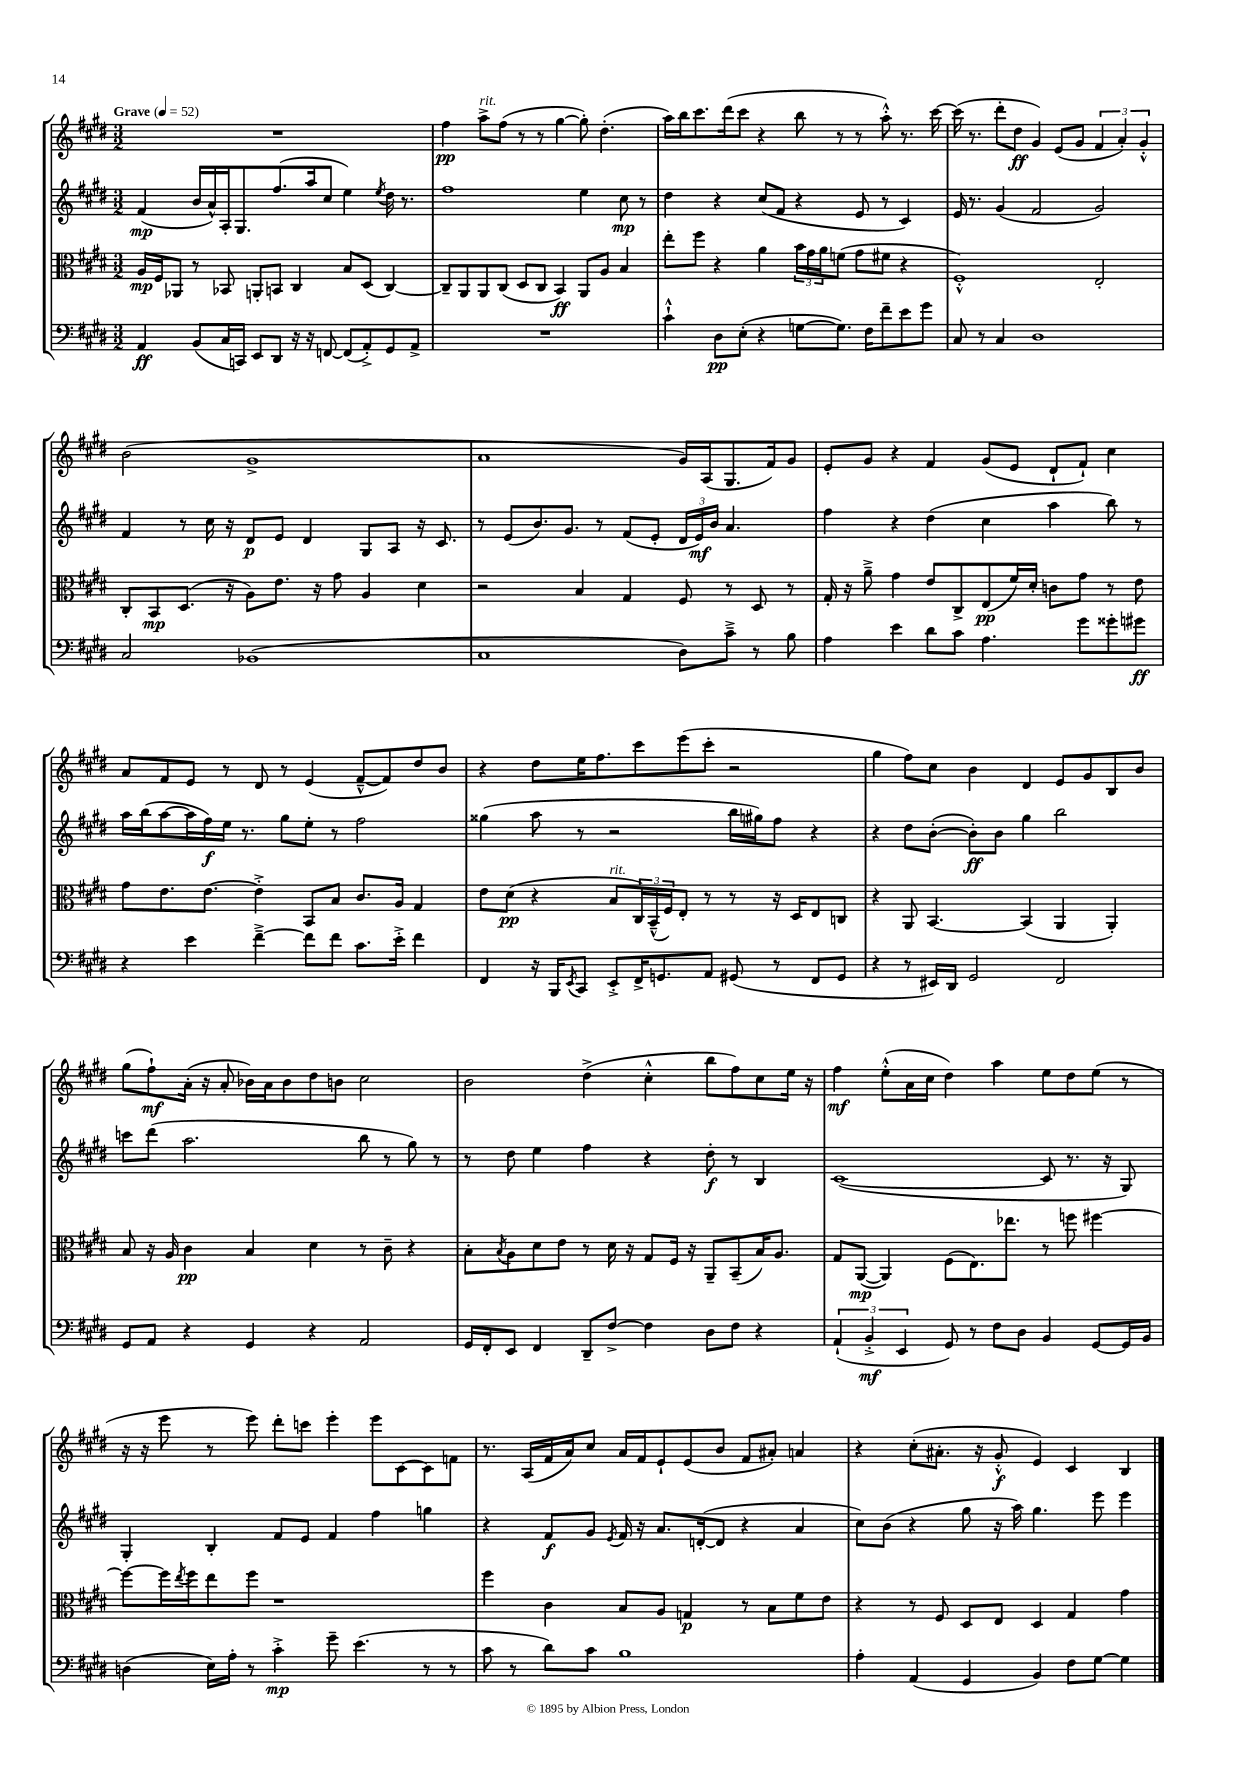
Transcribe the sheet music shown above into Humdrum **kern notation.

**kern	**dynam	**kern	**dynam	**kern	**dynam	**kern	**dynam
*part4	*part4	*part3	*part3	*part2	*part2	*part1	*part1
*staff4	*staff4	*staff3	*staff3	*staff2	*staff2	*staff1	*staff1
*clefF4	*	*clefC3	*	*clefG2	*	*clefG2	*
*k[f#c#g#d#]	*	*k[f#c#g#d#]	*	*k[f#c#g#d#]	*	*k[f#c#g#d#]	*
*M3/2	*	*M3/2	*	*M3/2	*	*M3/2	*
*MM52	*	*MM52	*	*MM52	*	*MM52	*
=1	=1	=1	=1	=1	=1	=1	=1
!	!	!	!	!	!	!LO:TX:a:B:t=Grave	!
4AA/	ff	16A/LL	mp	(4f#/	mp	1.r	.
.	.	16F#/J	.	.	.	.	.
.	.	8AA-X/J	.	.	.	.	.
(8BB/L	.	8r	.	16b/LL	.	.	.
.	.	.	.	16a^^/)	.	.	.
16C#/L	.	8BB-X/	.	16A'/J	.	.	.
16CCn/JJ)	.	.	.	8.G#/	.	.	.
8EE/L	.	8AAn'/L	.	.	.	.	.
8DD#/J	.	8BBn/J	.	(8.ff#/	.	.	.
16r	.	4C#/	.	.	.	.	.
16r	.	.	.	16aa/k	.	.	.
[8FFn/	.	.	.	8cc#/J	.	.	.
(8FF/L]	.	8B/L	.	4ee\)	.	.	.
8AA'^/)	.	(8D#/J	.	.	.	.	.
.	.	.	.	8qee/	.	.	.
8GG#/	.	[4C#/)	.	16dd#\	.	.	.
.	.	.	.	8.r	.	.	.
8AA^/J	.	.	.	.	.	.	.
=2	=2	=2	=2	=2	=2	=2	=2
1.r	.	8C#~/L]	.	1ff#	.	4ff#\	pp
.	.	8AA/	.	.	.	.	.
!	!	!	!	!	!	!LO:TX:a:i:t=rit.	!
.	.	8AA/	.	.	.	8aa^\L	.
.	.	(8C#/J	.	.	.	(8ff#\J	.
.	.	8D#/L	.	.	.	8r	.
.	.	8C#/J	.	.	.	8r	.
.	.	4BB/)	ff	.	.	[4gg#\	.
.	.	8AA/L	.	4ee\	.	8gg#'\])	.
.	.	8A/J	.	.	.	(4.dd#'\	.
.	.	4B/	.	8cc#\	mp	.	.
.	.	.	.	8r	.	.	.
=3	=3	=3	=3	=3	=3	=3	=3
4c#`^^\	.	8ee'\L	.	4dd#\	.	16aa\LL)	.
.	.	.	.	.	.	16bb\J	.
.	.	8ff#\J	.	.	.	8.ccc#\	.
8D#\L	pp	4r	.	4r	.	.	.
.	.	.	.	.	.	(16ddd#\k	.
(8E'\J	.	.	.	.	.	8ccc#\J	.
4r	.	4a\	.	(8cc#/L	.	4r	.
.	.	.	.	8f#/J	.	.	.
[8Gn\L	.	24b\LL	.	4r	.	8bb\	.
.	.	24g#\	.	.	.	.	.
.	.	24a\J	.	.	.	.	.
8.G\J])	.	(8fn\J	.	.	.	8r	.
.	.	8g#\L	.	8e/	.	8r	.
16F#\KL	.	.	.	.	.	.	.
8f#~\	.	8f#X\J	.	8r	.	8aa'^^\)	.
8e\	.	4r	.	4c#/)	.	8.r	.
8g#\J	.	.	.	.	.	.	.
.	.	.	.	.	.	[16ccc#\	.
=4	=4	=4	=4	=4	=4	=4	=4
8C#/	.	1F#'^^)	.	16e/	.	(16ccc#\]	.
.	.	.	.	8.r	.	8.r	.
8r	.	.	.	.	.	.	.
4C#/	.	.	.	(4g#/	.	8ddd#'\L	.
.	.	.	.	.	.	8dd#\J	ff
1D#	.	.	.	2f#/	.	4g#/)	.
.	.	.	.	.	.	(8e/L	.
.	.	.	.	.	.	8g#/J	.
.	.	2E'/	.	2g#/)	.	6f#/	.
.	.	.	.	.	.	6a'/)	.
.	.	.	.	.	.	6g#'^^/	.
!!LO:LB:g=z
=5	=5	=5	=5	=5	=5	=5	=5
2C#/	.	8C#'/L	.	4f#/	.	(2b\	.
.	.	8BB/	mp	.	.	.	.
.	.	(8.D#/J	.	8r	.	.	.
.	.	.	.	16cc#\	.	.	.
.	.	16r	.	16r	.	.	.
(1BB-X	.	8A\L)	.	8d#/L	p	1g#^	.
.	.	8.e\J	.	8e/J	.	.	.
.	.	.	.	4d#/	.	.	.
.	.	16r	.	.	.	.	.
.	.	8g#\	.	.	.	.	.
.	.	4A/	.	8G#/L	.	.	.
.	.	.	.	8A/J	.	.	.
.	.	4d#\	.	16r	.	.	.
.	.	.	.	8.c#/	.	.	.
=6	=6	=6	=6	=6	=6	=6	=6
1C#	.	2r	.	8r	.	1a	.
.	.	.	.	(8e/L	.	.	.
.	.	.	.	8.b/)	.	.	.
.	.	.	.	8.g#/J	.	.	.
.	.	4B/	.	.	.	.	.
.	.	.	.	8r	.	.	.
.	.	4G#/	.	(8f#/L	.	.	.
.	.	.	.	8e'/J	.	.	.
8D#\L)	.	8F#/	.	24d#/LL	.	16g#/LL)	.
.	.	.	.	24e/)	mf	.	.
.	.	.	.	.	.	(16A/J	.
.	.	.	.	24b/JJ	.	.	.
8c#~^\J	.	8r	.	4.a/	.	8.G#/	.
8r	.	8D#/	.	.	.	.	.
.	.	.	.	.	.	16f#/k)	.
8B\	.	8r	.	.	.	8g#/J	.
=7	=7	=7	=7	=7	=7	=7	=7
4A\	.	16G#'/	.	4ff#\	.	8e'/L	.
.	.	16r	.	.	.	.	.
.	.	8a~^\	.	.	.	8g#/J	.
4e\	.	4g#\	.	4r	.	4r	.
8d#\L	.	8e/L	.	(4dd#\	.	4f#/	.
8c#\J	.	8C#^/	.	.	.	.	.
4.A\	.	(8E/	pp	4cc#\	.	(8g#/L	.
.	.	16f#/L)	.	.	.	8e/J	.
.	.	16d#'/JJ	.	.	.	.	.
.	.	8cn\L	.	4aa\	.	8d#`/L	.
8g#\L	.	8g#\J	.	.	.	8f#`/J)	.
8g##X'\	.	8r	.	8bb\)	.	4cc#\	.
8g#X\J	ff	8e\	.	8r	.	.	.
!!LO:LB:g=z
=8	=8	=8	=8	=8	=8	=8	=8
4r	.	8g#\L	.	16aa\LL	.	8a/L	.
.	.	.	.	(16bb\J	.	.	.
.	.	8.e\	.	[8aa\	.	8f#/	.
4e\	.	.	.	16aa\L]	.	8e/J	.
.	.	[8.e\J	.	16ff#\)	f	.	.
.	.	.	.	16ee\JJ	.	8r	.
.	.	.	.	8.r	.	.	.
[4f#~^\	.	4e'^\]	.	.	.	8d#/	.
.	.	.	.	8gg#\L	.	8r	.
8f#\L]	.	8BB/L	.	8ee'\J	.	(4e/	.
8f#\J	.	8B/J	.	8r	.	.	.
8.c#\L	.	8.c#/L	.	2ff#\	.	[8f#~^^/L	.
.	.	.	.	.	.	8f#/])	.
16e'^\Jk	.	16A/Jk	.	.	.	.	.
4f#\	.	4G#/	.	.	.	8dd#/	.
.	.	.	.	.	.	8b/J	.
=9	=9	=9	=9	=9	=9	=9	=9
4FF#/	.	8e\L	.	(4gg##X\	.	4r	.
.	.	(8d#\J	pp	.	.	.	.
16r	.	4r	.	8aa\	.	8dd#\L	.
16BBB/KL	.	.	.	.	.	.	.
8qEE/	.	.	.	.	.	.	.
8CC#/J	.	.	.	8r	.	16ee\K	.
.	.	.	.	.	.	8.ff#\	.
!	!	!LO:TX:a:i:t=rit.	!	!	!	!	!
8EE'^/L	.	8B/L	.	2r	.	.	.
16FF#^/K	.	24C#/L)	.	.	.	8ccc#\	.
.	.	(24BB~^^/	.	.	.	.	.
8.GGn/	.	.	.	.	.	.	.
.	.	24F#/J)	.	.	.	.	.
.	.	8E'/J	.	.	.	(8eee\	.
8AA/J	.	8r	.	.	.	8ccc#'\J	.
(8GG#X/	.	8r	.	16bb\LL	.	2r	.
.	.	.	.	16gg#X\J)	.	.	.
8r	.	16r	.	8ff#\J	.	.	.
.	.	16D#/KL	.	.	.	.	.
8FF#/L	.	8E/	.	4r	.	.	.
8GG#/J	.	8Cn/J	.	.	.	.	.
=10	=10	=10	=10	=10	=10	=10	=10
4r	.	4r	.	4r	.	4gg#\	.
8r	.	8AA/	.	8dd#\L	.	8ff#\L)	.
16EE#X/LL)	.	[4.BB/	.	([8b'\J	.	8cc#\J	.
16DD#/JJ	.	.	.	.	.	.	.
2GG#/	.	.	.	8b'\L])	ff	4b\	.
.	.	.	.	8b\J	.	.	.
.	.	(4BB/]	.	4gg#\	.	4d#/	.
2FF#/	.	4AA/	.	2bb\	.	8e/L	.
.	.	.	.	.	.	8g#/	.
.	.	4AA'/)	.	.	.	8B/	.
.	.	.	.	.	.	8b/J	.
!!LO:LB:g=z
=11	=11	=11	=11	=11	=11	=11	=11
8GG#/L	.	8B/	.	8cccn\L	.	(8gg#\L	.
8AA/J	.	16r	.	(8ddd#\J	.	8ff#`\)	mf
.	.	16A/	.	.	.	.	.
4r	.	4c#\	pp	2.aa\	.	(16a'\Jk	.
.	.	.	.	.	.	16r	.
.	.	.	.	.	.	8a'/	.
4GG#/	.	4B/	.	.	.	16b-X\LL)	.
.	.	.	.	.	.	16a\J	.
.	.	.	.	.	.	8b-\	.
4r	.	4d#\	.	.	.	8dd#\	.
.	.	.	.	.	.	8bn\J	.
2AA/	.	8r	.	8bb\	.	2cc#\	.
.	.	8c#~\	.	8r	.	.	.
.	.	4r	.	8gg#\)	.	.	.
.	.	.	.	8r	.	.	.
=12	=12	=12	=12	=12	=12	=12	=12
16GG#/LL	.	8B'\L	.	8r	.	2b\	.
16FF#'/J	.	.	.	.	.	.	.
.	.	8qB/	.	.	.	.	.
8EE/J	.	8A\	.	8dd#\	.	.	.
4FF#/	.	8d#\	.	4ee\	.	.	.
.	.	8e\J	.	.	.	.	.
8DD#~/L	.	8r	.	4ff#\	.	(4dd#^\	.
[8F#^/J	.	16d#\	.	.	.	.	.
.	.	16r	.	.	.	.	.
4F#\]	.	8G#/L	.	4r	.	4cc#'^^\	.
.	.	16F#/Jk	.	.	.	.	.
.	.	16r	.	.	.	.	.
8D#\L	.	8AA~/L	.	8dd#'\	f	8bb\L	.
8F#\J	.	(8BB~/	.	8r	.	8ff#\)	.
4r	.	16B/K)	.	4B/	.	8cc#\	.
.	.	8.A/J	.	.	.	.	.
.	.	.	.	.	.	16ee\Jk	.
.	.	.	.	.	.	16r	.
=13	=13	=13	=13	=13	=13	=13	=13
(6AA`/	.	8G#/L	.	([1c#	.	4ff#\	mf
.	.	([8AA/J	mp	.	.	.	.
6BB'^/	mf	.	.	.	.	.	.
.	.	4AA/])	.	.	.	(8ee'^^\L	.
6EE/	.	.	.	.	.	.	.
.	.	.	.	.	.	16a\L	.
.	.	.	.	.	.	16cc#\JJ	.
8GG#/)	.	(8F#\L	.	.	.	4dd#\)	.
8r	.	8.E\)	.	.	.	.	.
8F#\L	.	.	.	.	.	4aa\	.
.	.	8.ee-X\J	.	.	.	.	.
8D#\J	.	.	.	.	.	.	.
4BB/	.	8r	.	8c#/]	.	8ee\L	.
.	.	8ffn\	.	8.r	.	8dd#\	.
[8GG#/L	.	[4ff#X\	.	.	.	(8ee\J	.
.	.	.	.	16r	.	.	.
16GG#/L]	.	.	.	8G#/)	.	8r	.
16BB/JJ	.	.	.	.	.	.	.
!!LO:LB:g=z
=14	=14	=14	=14	=14	=14	=14	=14
(4Dn\	.	8ff#\L_	.	4G#'/	.	16r	.
.	.	.	.	.	.	16r	.
.	.	16ff#\L]	.	.	.	8eee\	.
.	.	8qee/	.	.	.	.	.
.	.	16ff#\J	.	.	.	.	.
16E\LL)	.	8ee\	.	4B'/	.	8r	.
16A'\JJ	.	.	.	.	.	.	.
8r	.	8ff#\J	.	.	.	8eee\)	.
4c#'^\	mp	1r	.	8f#/L	.	8ddd#'\L	.
.	.	.	.	8e/J	.	8cccn\J	.
8g#~\	.	.	.	4f#/	.	4eee'\	.
(4.e\	.	.	.	.	.	.	.
.	.	.	.	4ff#\	.	8eee\L	.
.	.	.	.	.	.	[8c#\	.
8r	.	.	.	4ggn\	.	8c#\]	.
8r	.	.	.	.	.	8fn\J	.
=15	=15	=15	=15	=15	=15	=15	=15
8c#\	.	4ff#\	.	4r	.	8.r	.
8r	.	.	.	.	.	.	.
.	.	.	.	.	.	(16A/LL	.
8d#\L)	.	4c#\	.	8f#/L	f	16f#/	.
.	.	.	.	.	.	16a/J)	.
8c#\J	.	.	.	8g#/J	.	8cc#/J	.
.	.	.	.	8qe/	.	.	.
1B	.	8B/L	.	16f#/	.	16a/LL	.
.	.	.	.	16r	.	16f#/J	.
.	.	8A/J	.	8.a/L	.	8e`/	.
.	.	4Gn/	p	.	.	(8e/	.
.	.	.	.	([16dn'/k	.	.	.
.	.	.	.	8d/J]	.	8b/J	.
.	.	8r	.	4r	.	8f#/L	.
.	.	8B\L	.	.	.	8a#X'/J)	.
.	.	8f#\	.	4a/	.	4an/	.
.	.	8e\J	.	.	.	.	.
=16	=16	=16	=16	=16	=16	=16	=16
4A'\	.	4r	.	8cc#\L)	.	4r	.
.	.	.	.	(8b\J	.	.	.
(4AA/	.	8r	.	4r	.	(8cc#'\L	.
.	.	8F#/	.	.	.	8.a#X'\J	.
4GG#/	.	8D#/L	.	8gg#\	.	.	.
.	.	.	.	.	.	16r	.
.	.	8E/J	.	16r	.	8g#'^^/	f
.	.	.	.	16aa\)	.	.	.
4BB/)	.	4D#/	.	4.gg#\	.	4e/)	.
8F#\L	.	4G#/	.	.	.	4c#/	.
[8G#\J	.	.	.	8eee\	.	.	.
4G#\]	.	4g#\	.	4eee\	.	4B/	.
==	==	==	==	==	==	==	==
*-	*-	*-	*-	*-	*-	*-	*-
